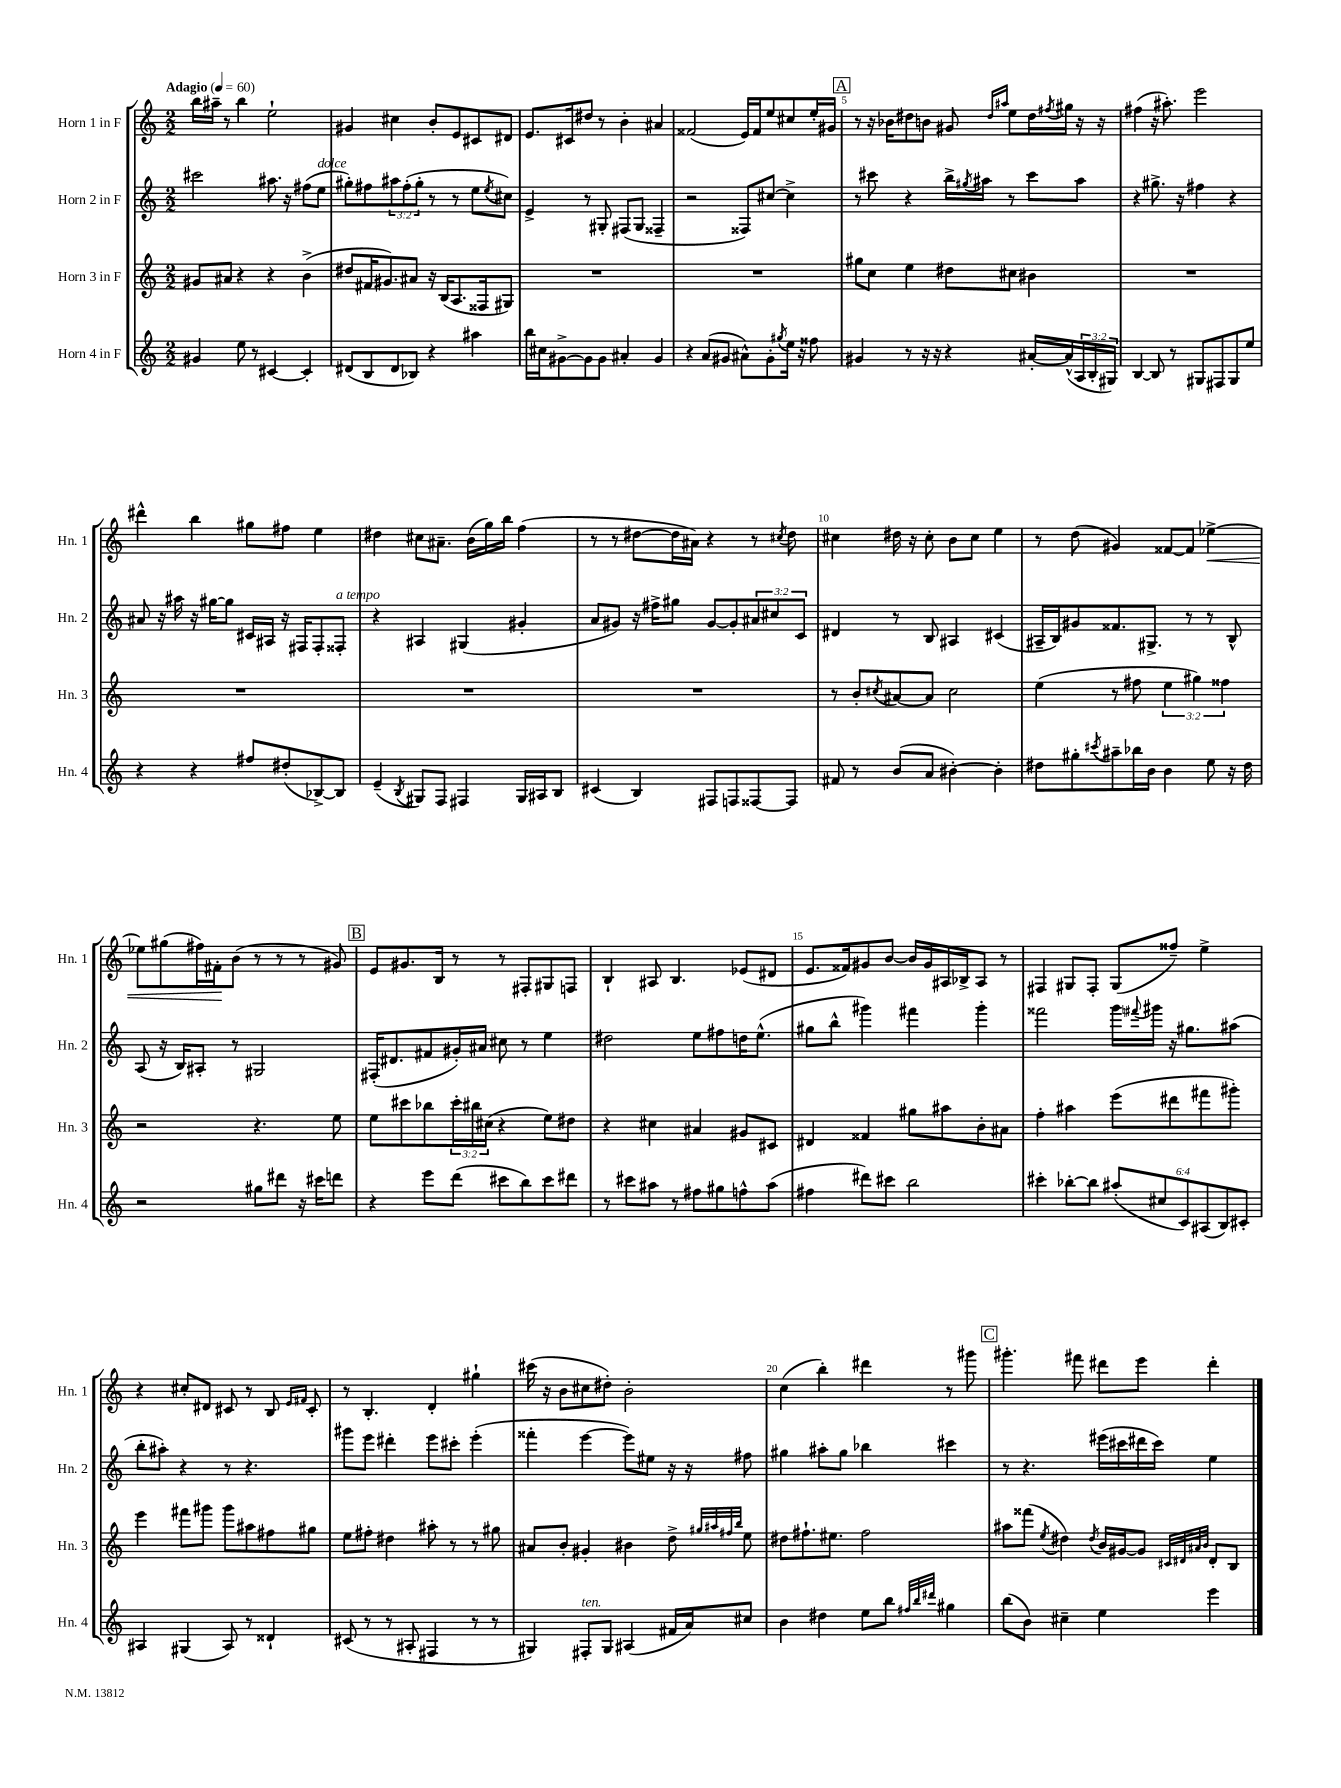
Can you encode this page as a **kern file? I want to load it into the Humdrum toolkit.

**kern	**kern	**kern	**kern
*staff4	*staff3	*staff2	*staff1
*clefG2	*clefG2	*clefG2	*clefG2
*k[]	*k[]	*k[]	*k[]
*M2/2	*M2/2	*M2/2	*M2/2
*MM60	*MM60	*MM60	*MM60
4g#	8g#	2ccc#	16bb
.	.	.	16aa#~
.	8a#	.	8r
8ee	4r	.	4bb
8r	.	.	.
[4c#	4r	8.aa#	2ee`
.	.	16r	.
4c#']	(4b^	(8ff#	.
.	.	8ee	.
=	=	=	=
(8d#	8dd#	8gg#')	4g#
8B	16f#	8ff#	.
.	8.g#)	.	.
8d#	.	12aa#	4cc#
.	.	(12ff#'	.
8B-)	8a#	.	.
.	.	12gg#'	.
4r	16r	8r	8b'
.	(16B	.	.
.	8.A	8r	8e
4aa#	.	8ee	8c#
.	16F##	.	.
.	.	8qee	.
.	8G#)	8cc#)	8d#
=	=	=	=
16bb	1r	4e^	8.e
16cc#	.	.	.
[8g#^	.	.	.
.	.	.	16c#
8g#]	.	8r	8dd#
8g#	.	8G#'	8r
4a#'	.	(8F#	4b'
.	.	8G#	.
4g#	.	4F##~	4a#
=	=	=	=
4r	1r	2r	(2f##
(8a	.	.	.
8g#	.	.	.
8a#^^)	.	8F##)	16e)
.	.	.	16f##
8g#'	.	[8cc#	8ee
8qgg#	.	.	.
16ee	.	4cc#^]	8cc#
16r	.	.	.
8ff##	.	.	16ee'
.	.	.	16g#
=	=	=	=
4g#	8gg#	8r	8r
.	8cc	8ccc#	16r
.	.	.	16b-
8r	4ee	4r	8dd#
16r	.	.	8b
16r	.	.	.
4r	8dd#	16bb^	8g#
.	.	8qgg#	.
.	.	16aa#	.
.	.	.	16qqdd#
.	.	.	16qqaa#
.	8cc#	8r	8ee
[16a#'	4b#	8ccc#	16dd#
.	.	.	8qff#
(16a#^^]	.	.	16gg#
24A	.	8aa#	16r
24B'	.	.	.
.	.	.	16r
24G#)	.	.	.
=	=	=	=
[4B	1r	4r	(4ff#
8B]	.	8.gg#^	16r
.	.	.	8.aa#')
8r	.	.	.
.	.	16r	.
8G#	.	4ff#	2eee
8F#	.	.	.
8G#	.	4r	.
8ee	.	.	.
=	=	=	=
4r	1r	8a#	4ddd#^^
.	.	16r	.
.	.	16aa#	.
4r	.	16r	4bb
.	.	[16gg#	.
.	.	8gg#]	.
8ff#	.	16c#	8gg#
.	.	16A#	.
(8dd#'	.	16r	8ff#
.	.	16F#	.
[8B-^)	.	8F#'	4ee
8B-]	.	8F##'	.
=	=	=	=
(4e~	1r	4r	4dd#
8qB	.	.	.
8G#)	.	4A#	8cc#
8F	.	.	8.a#~
4F#	.	(4G#	.
.	.	.	(16b
.	.	.	16gg)
.	.	.	16bb
16G#	.	4g#'	(4ff
16A#	.	.	.
8B	.	.	.
=	=	=	=
(4c#	1r	8a	8r
.	.	8g#)	8r
4B)	.	16r	[8dd#
.	.	16ff#^	.
.	.	8gg#	16dd#]
.	.	.	16a#)
8F#	.	[8g#	4r
8F	.	8g#']	.
[8F##	.	12a#	8r
.	.	12cc#	.
.	.	.	8qcc#
8F##]	.	.	8dd#
.	.	12c	.
=	=	=	=
8f#	8r	4d#	4cc#
8r	8b'	.	.
.	8qcc#	.	.
(8b	[8a#	8r	16dd#
.	.	.	16r
8a	8a#]	8B	8cc#'
[4b#')	2cc#	4A#	8b
.	.	.	8cc#
4b#']	.	(4c#	4ee
=	=	=	=
8dd#	(4ee	16A#~	8r
.	.	16B)	.
8gg#'	.	8g#	(8dd
8qccc#	.	.	.
8aa#~	8r	8.f##	4g#)
16bb-	8ff#	.	.
16b	.	8.G#^	.
4b	6ee	.	[8f##
.	.	8r	8f##]
.	6gg#)	.	.
8ee	.	8r	[4ee-^
.	6ff##	.	.
16r	.	8B^^	.
16dd#	.	.	.
=	=	=	=
2r	2r	(8A	8ee-]
.	.	16r	(8gg#
.	.	16B)	.
.	.	8A#'	16ff#)
.	.	.	16f#'
.	.	8r	(8b
8gg#	4.r	2G#	8r
8ddd#	.	.	8r
16r	.	.	8r
16ccc#	.	.	.
8ddd	8ee	.	8g#)
=	=	=	=
4r	8ee	(16F#'	8e
.	.	8.d#	.
.	8ccc#	.	8.g#
8eee	8bb-	8f#	.
.	.	.	16B
(8ddd	24ccc#'	16g#')	8r
.	24bb#	.	.
.	.	16a#	.
.	(24cc#	.	.
8ccc#	4r	8cc#	8r
8bb)	.	8r	8F#'
8ccc#	8ee)	4ee	8G#
8ddd#	8dd#	.	8F
=	=	=	=
8r	4r	2dd#	4B`
8ccc#	.	.	.
8aa#	4cc#	.	8A#
8r	.	.	4.B
8ff#	4a#	8ee	.
8gg#	.	8ff#	.
8ff^^	8g#	16dd	(8e-
.	.	(8.ee^^	.
(8aa#	8c#	.	8d#
=	=	=	=
4ff#	4d#	8gg#	8.e
.	.	8bb^^	.
.	.	.	16f##)
8ddd#)	4f##	4ggg#)	8g#
8ccc#	.	.	[8b
2bb	8gg#	4fff#	16b]
.	.	.	16g#
.	8aa#	.	16A#
.	.	.	16B-^
.	8b'	4ggg#'	8A#
.	8a#	.	8r
=	=	=	=
4ccc#'	4ff'	2fff##	4F#
[8bb-'	4aa#	.	8G#
8bb-]	.	.	8F#'
(12aa#'	(8eee	16ggg	(8G#
.	.	8qqfff#	.
.	.	16ggg#	.
12cc#	.	.	.
.	8ddd#	16r	8ff##~)
12c)	.	.	.
.	.	8.gg#	.
(12A#	8fff#	.	4ee^
12B)	.	.	.
.	8ggg#')	(8aa#	.
12c#'	.	.	.
=	=	=	=
4A#	4eee	8bb'	4r
.	.	8aa#')	.
(4G#	8fff#	4r	8cc#'
.	8ggg#	.	8d#
8A#)	8ggg#	8r	8c#
8r	8aa#	4.r	8r
4d##`	8ff#	.	8B
.	.	.	16qqe
.	.	.	16qqf#
.	8gg#	.	8c#'
=	=	=	=
(8c#	8ee	8ggg#	8r
8r	8ff#'	8eee	4.B'
8r	4dd#	4ddd#'	.
8A#'	.	.	.
4F#	8aa#'	8eee	4d'
.	8r	8ccc#'	.
8r	8r	(4eee'	4gg#`
8r	8gg#	.	.
=	=	=	=
4G#)	8a#	4fff##'	(16ccc#
.	.	.	16r
.	8b'	.	8b
8F#'	4g#'	[4eee	8cc#
8G#	.	.	8dd#')
(4A#	4b#	8eee])	2b'
.	.	8ee#	.
16f#	8dd^	16r	.
16a)	.	16r	.
.	32qqgg#	.	.
.	32qqaa#	.	.
.	32qqff#	.	.
.	32qqbb	.	.
8cc#	8ee	8ff#	.
=	=	=	=
4b	8dd#	4gg#	(4cc
.	8.ff#`	.	.
4dd#	.	8aa#'	4bb')
.	8.ee#	.	.
.	.	8gg#	.
8ee	2ff#	4bb-	4ddd#
8bb	.	.	.
32qqff#	.	.	.
32qqbb	.	.	.
32qqddd#	.	.	.
4gg#	.	4ccc#	8r
.	.	.	8ggg#
=	=	=	=
(8bb	8aa#	8r	4.ggg#'
8b)	(8fff##	4.r	.
.	8qee	.	.
4cc#~	4dd#)	.	.
.	.	.	8fff#
.	8qdd#	.	.
4ee	16b	(16eee#	8ddd#
.	[16g#	16ccc#	.
.	8g#]	16ddd#	8eee
.	.	16ccc#)	.
.	32qqc#	.	.
.	32qqd#	.	.
.	32qqa#	.	.
.	32qqb	.	.
4eee	8d#'	4ee	4ddd#'
.	8B	.	.
==	==	==	==
*-	*-	*-	*-
